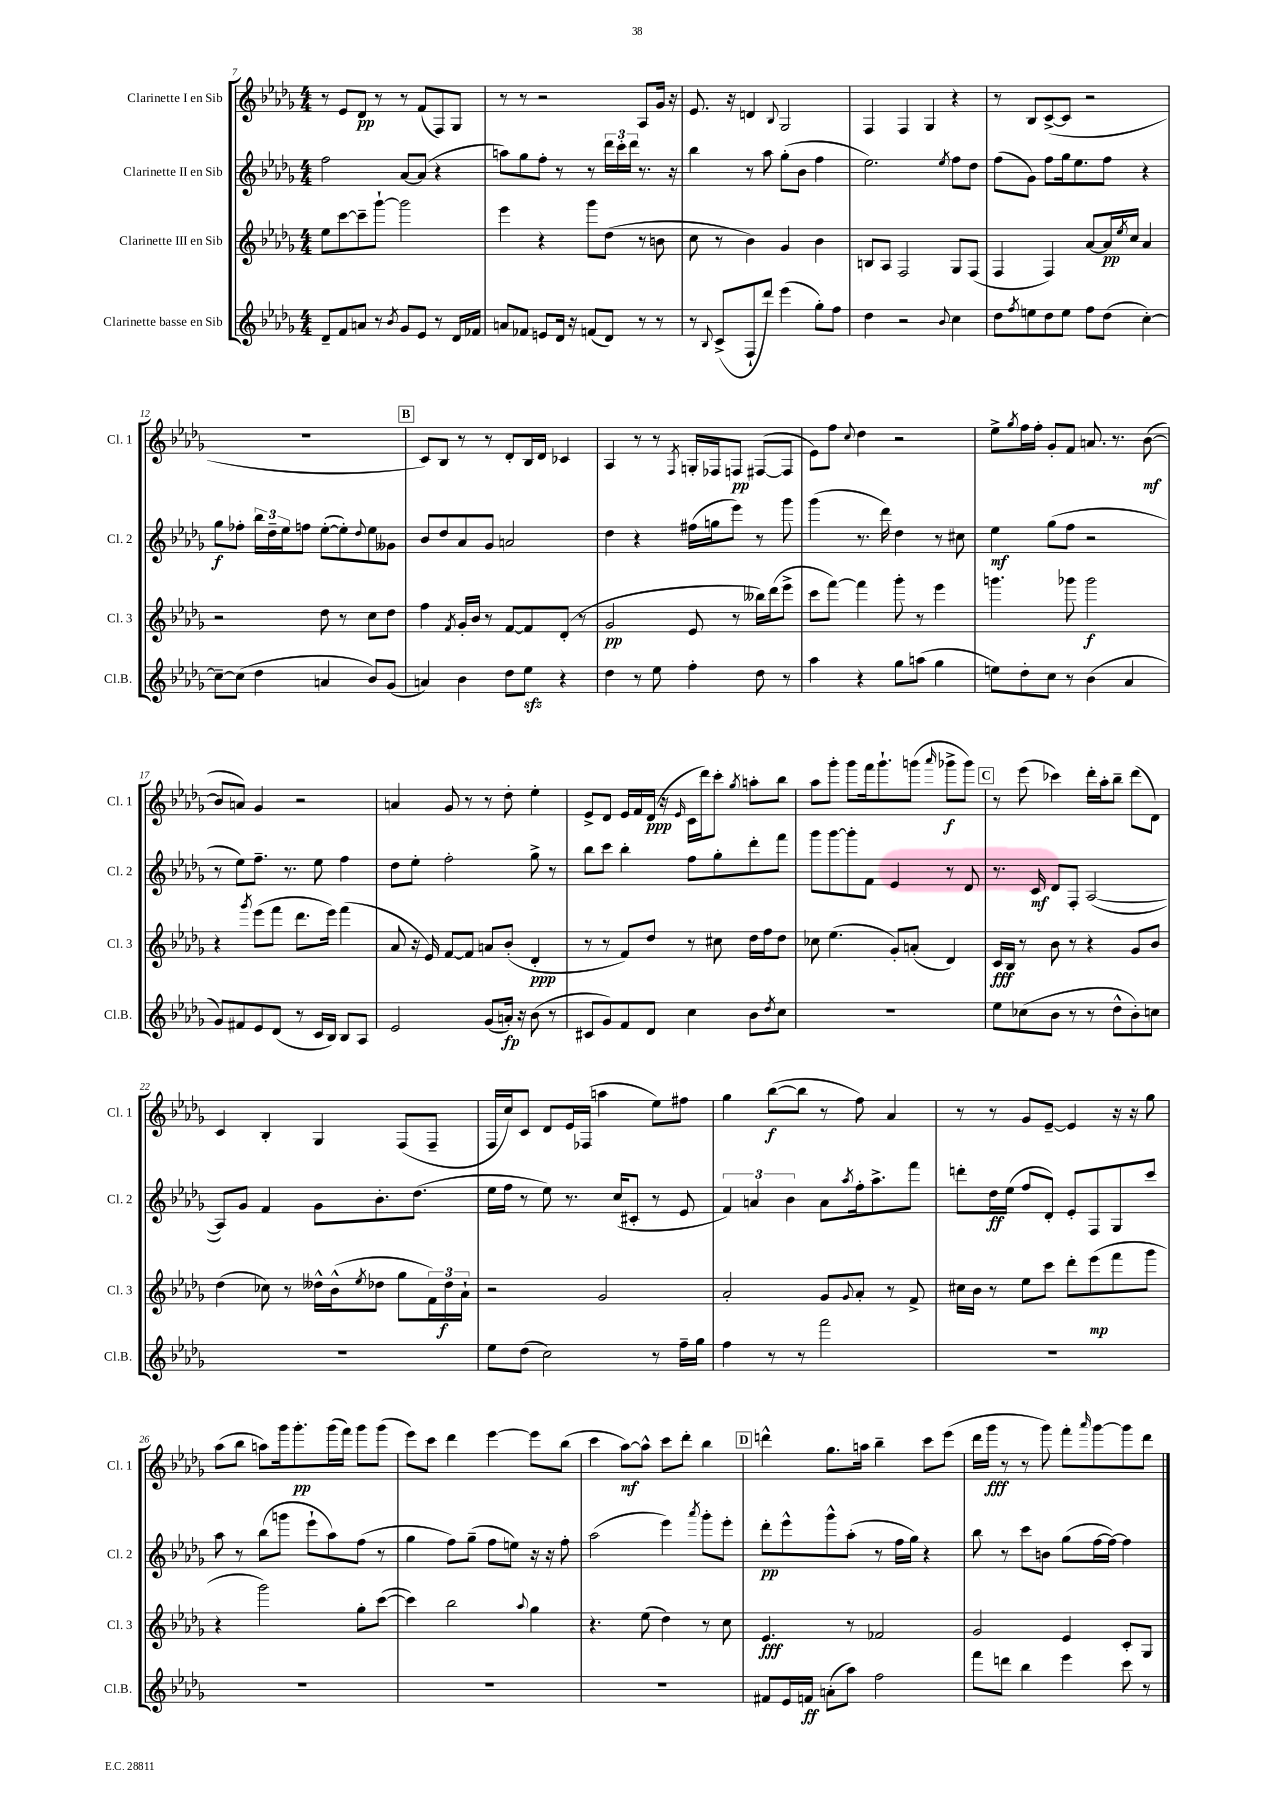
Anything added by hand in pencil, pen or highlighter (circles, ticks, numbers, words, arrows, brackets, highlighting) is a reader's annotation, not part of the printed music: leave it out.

**kern	**dynam	**kern	**dynam	**kern	**dynam	**kern	**dynam
*part4	*part4	*part3	*part3	*part2	*part2	*part1	*part1
*staff4	*staff4	*staff3	*staff3	*staff2	*staff2	*staff1	*staff1
*I"Clarinette basse en Sib	*	*I"Clarinette III en Sib	*	*I"Clarinette II en Sib	*	*I"Clarinette I en Sib	*
*I'Cl.B.	*	*I'Cl. 3	*	*I'Cl. 2	*	*I'Cl. 1	*
*clefG2	*	*clefG2	*	*clefG2	*	*clefG2	*
*k[b-e-a-d-g-]	*	*k[b-e-a-d-g-]	*	*k[b-e-a-d-g-]	*	*k[b-e-a-d-g-]	*
*M4/4	*	*M4/4	*	*M4/4	*	*M4/4	*
=7	=7	=7	=7	=7	=7	=7	=7
8d-~/L	.	8ee-\L	.	2ff\	.	8r	.
8f/	.	[8ccc\	.	.	.	8e-/L	.
8an/J	.	8ccc~\]	.	.	.	8d-/J	pp
8r	.	[8ggg-`\J	.	.	.	8r	.
8qb-/	.	.	.	.	.	.	.
8g-/L	.	2ggg-\]	.	[8a-/L	.	8r	.
8e-/J	.	.	.	(8a-/J]	.	(8f/L	.
8r	.	.	.	4r	.	8F/)	.
16d-/LL	.	.	.	.	.	8G-/J	.
16f-X/JJ	.	.	.	.	.	.	.
=8	=8	=8	=8	=8	=8	=8	=8
8an/L	.	4eee-\	.	8aan\L)	.	8r	.
8f-X/J	.	.	.	8gg-\	.	8r	.
8en/L	.	4r	.	8ff'\J	.	2r	.
16d-/Jk	.	.	.	8r	.	.	.
16r	.	.	.	.	.	.	.
(8fn/L	.	8ggg-\L	.	8r	.	.	.
8d-/J)	.	(8dd-\J	.	24ddd-\LL	.	.	.
.	.	.	.	24ccc'\	.	.	.
.	.	.	.	24ddd-\JJ	.	.	.
8r	.	8r	.	8.r	.	8A-/L	.
8r	.	8bn\	.	.	.	16g-/Jk	.
.	.	.	.	16r	.	16r	.
=9	=9	=9	=9	=9	=9	=9	=9
8r	.	8cc\	.	4bb-\	.	8.e-/	.
8qqB-/	.	.	.	.	.	.	.
(8c^/L	.	8r	.	.	.	.	.
.	.	.	.	.	.	16r	.
8F`/	.	4b-\)	.	8r	.	4dn/	.
8ddd-/J)	.	.	.	8aa-\	.	.	.
.	.	.	.	.	.	8qqB-/	.
(4eee-\	.	4g-/	.	(8gg-'\L	.	2G-/	.
.	.	.	.	8b-\J	.	.	.
8gg-'\L)	.	4b-\	.	4ff\	.	.	.
8ff\J	.	.	.	.	.	.	.
=10	=10	=10	=10	=10	=10	=10	=10
4dd-\	.	8Bn/L	.	2.ee-\)	.	4F/	.
.	.	8A-/J	.	.	.	.	.
2r	.	2F/	.	.	.	4F/	.
.	.	.	.	.	.	4G-/	.
8qqb-/	.	.	.	8qee-/	.	.	.
4cc\	.	8G-/L	.	8ff\L	.	4r	.
.	.	(8F/J	.	8dd-\J	.	.	.
=11	=11	=11	=11	=11	=11	=11	=11
8dd-\L	.	4F/	.	(8ff\L	.	8r	.
8qff/	.	.	.	.	.	.	.
8een\	.	.	.	8g-\J)	.	8B-/L	.
8dd-\	.	4F/)	.	8ff\L	.	([8c^/	.
8ee\J	.	.	.	16gg-\k	.	8c/J]	.
.	.	.	.	8.ee-\	.	.	.
8ff\L	.	[8a-/L	.	.	.	2r	.
(8dd-\J	.	16a-/L]	pp	8ff\J	.	.	.
.	.	8qee-/	.	.	.	.	.
.	.	16cc/JJ	.	.	.	.	.
[4cc'\)	.	4a-/	.	4r	.	.	.
!!LO:LB:g=z
=12	=12	=12	=12	=12	=12	=12	=12
8cc~\L_	.	2r	.	8gg-\L	f	1r	.
(8cc\J]	.	.	.	8ff-X'\J	.	.	.
4dd-\	.	.	.	24bb-\LL	.	.	.
.	.	.	.	24dd-~\	.	.	.
.	.	.	.	24ee-\J	.	.	.
.	.	.	.	8ffn\J	.	.	.
4an/	.	8dd-\	.	([8ee-'\L	.	.	.
.	.	8r	.	8ee-'\])	.	.	.
.	.	.	.	8qqdd-/	.	.	.
8b-/L)	.	8cc\L	.	8ee-\	.	.	.
(8g-/J	.	8dd-\J	.	8g--X\J	.	.	.
!!LO:REH:place=s1:t=B
=13	=13	=13	=13	=13	=13	=13	=13
4an/)	.	4ff\	.	8b-/L	.	8c/L)	.
.	.	.	.	8dd-/	.	8B-/J	.
.	.	8qf/	.	.	.	.	.
4b-\	.	16g-'/LL	.	8a-/	.	8r	.
.	.	16b-/JJ	.	.	.	.	.
.	.	8r	.	8g-/J	.	8r	.
8dd-\L	.	[8f/L	.	2an/	.	8d-'/L	.
8ee-zz\J	.	8f/]	.	.	.	16B-/L	.
.	.	.	.	.	.	16d-/JJ	.
4r	.	(8d-'/J	.	.	.	4c-X/	.
.	.	8r	.	.	.	.	.
=14	=14	=14	=14	=14	=14	=14	=14
4dd-\	.	2g-/	pp	4dd-\	.	4A-/	.
8r	.	.	.	4r	.	8r	.
8ee-\	.	.	.	.	.	8r	.
.	.	.	.	.	.	8qF/	.
4ff'\	.	8e-/	.	(16ff#X\LL	.	16Gn'/LL	.
.	.	.	.	16ggn\J	.	16F-X/J	.
.	.	8r	.	8eee-\J)	.	8Fn/J	pp
8dd-\	.	16bb--X\LL)	.	8r	.	([8F#X/L	.
.	.	(16ddd-\J	.	.	.	.	.
8r	.	8eee-^\J	.	8ggg-\	.	8F#/J]	.
=15	=15	=15	=15	=15	=15	=15	=15
4aa-\	.	8ccc\L	.	(4ggg-\	.	8e-\L)	.
.	.	[8fff\J)	.	.	.	8ff\J	.
.	.	.	.	.	.	8qqcc/	.
4r	.	4fff\]	.	8.r	.	4dd-\	.
.	.	.	.	16ddd-\)	.	.	.
8gg-\L	.	8ggg-'\	.	4dd-\	.	2r	.
(8aan\J	.	8r	.	.	.	.	.
4gg-\	.	4eee-\	.	8r	.	.	.
.	.	.	.	8cc#X\	.	.	.
=16	=16	=16	=16	=16	=16	=16	=16
8een\L)	.	4.gggn\	.	4ee-\	mf	8ee-^\L	.
.	.	.	.	.	.	8qgg-/	.
8dd-'\	.	.	.	.	.	16ff\L	.
.	.	.	.	.	.	16ff'\JJ	.
8cc\J	.	.	.	(8gg-\L	.	8g-'/L	.
8r	.	8ggg-X\	.	8ff\J	.	8f/J	.
(4b-\	.	2ggg-\	f	2r	.	8.an/	.
.	.	.	.	.	.	8.r	.
4a-/	.	.	.	.	.	.	.
.	.	.	.	.	.	([8b-\	mf
!!LO:LB:g=z
=17	=17	=17	=17	=17	=17	=17	=17
8g-/L)	.	4r	.	8r	.	8b-/L]	.
8f#X/	.	.	.	8ee-\L)	.	8an/J)	.
.	.	8qggg-/	.	.	.	.	.
8e-/	.	(8eee-\L	.	8.ff~\J	.	4g-/	.
(8d-/J	.	8fff\J	.	.	.	.	.
.	.	.	.	8.r	.	.	.
8r	.	8.ddd-\L	.	.	.	2r	.
16c/LL	.	.	.	8ee-\	.	.	.
16B-/JJ)	.	16eee-\Jk)	.	.	.	.	.
8B-/L	.	(4fff\	.	4ff\	.	.	.
8A-/J	.	.	.	.	.	.	.
=18	=18	=18	=18	=18	=18	=18	=18
2e-/	.	8a-/	.	8dd-\L	.	4an/	.
.	.	16r	.	8ee-'\J	.	.	.
.	.	16e-/)	.	.	.	.	.
.	.	[8f/L	.	2ff'\	.	8g-/	.
.	.	8f/J]	.	.	.	8r	.
(8g-/L	.	8an/L	.	.	.	8r	.
16an'/Jk)	fp	(8b-'/J	.	.	.	8dd-'\	.
16r	.	.	.	.	.	.	.
(8b-\	.	4d-'/	ppp	8gg-^\	.	4ee-'\	.
8r	.	.	.	8r	.	.	.
=19	=19	=19	=19	=19	=19	=19	=19
8c#X/L	.	8r	.	8bb-\L	.	8e-^/L	.
8g-/)	.	8r	.	8ccc\J	.	8d-/J	.
8f/	.	8f/L)	.	4bb-'\	.	16e-/LL	.
.	.	.	.	.	.	16f/	.
8d-/J	.	8dd-/J	.	.	.	(16d-/JJ	ppp
.	.	.	.	.	.	16r	.
.	.	.	.	.	.	16qqe-/	.
4cc\	.	8r	.	8ff\L	.	16c\LL	.
.	.	.	.	.	.	16ddd-\J)	.
.	.	8cc#X\	.	8gg-'\	.	8ccc'\J	.
.	.	.	.	.	.	8qgg-/	.
8b-\L	.	16dd-\LL	.	8ddd-'\	.	8aan'\L	.
.	.	16ff\J	.	.	.	.	.
8qdd-/	.	.	.	.	.	.	.
8cc\J	.	8dd-\J	.	8fff\J	.	8bb-\J	.
=20	=20	=20	=20	=20	=20	=20	=20
1r	.	8cc-X\	.	8ggg-\L	.	8aa-\L	.
.	.	(4.ee-\	.	[8ggg-\	.	8ggg-'\J	.
.	.	.	.	8ggg-'\]	.	8ggg-\L	.
.	.	.	.	8f\J	.	16fff\k	.
.	.	.	.	.	.	8.ggg-`\	.
.	.	8g-'/L)	.	4e-/	.	.	.
.	.	(8an'/J	.	.	.	(8gggn\J	.
.	.	.	.	.	.	16qqaaa-/	.
.	.	4d-/)	.	8r	.	8ggg-X^\L	f
.	.	.	.	8d-/	.	8ggg-\J)	.
!!LO:REH:place=s1:t=C
=21	=21	=21	=21	=21	=21	=21	=21
8ee-\L	.	16c/LL	fff	8.r	.	8r	.
.	.	16B-/JJ	.	.	.	.	.
(8cc-X\	.	8r	.	.	.	(8eee-\	.
.	.	.	.	16c/	mf	.	.
8b-\J	.	8b-\	.	8d-/L	.	4ccc-X\)	.
8r	.	8r	.	8F'/J	.	.	.
8r	.	4r	.	([2A-/	.	16ddd-'\LL	.
.	.	.	.	.	.	16aa-'\J	.
8dd-^^\L	.	.	.	.	.	8bb-~\J	.
8b-'\)	.	8g-/L	.	.	.	(8ddd-\L	.
8ccn\J	.	8b-/J	.	.	.	8d-\J)	.
!!LO:LB:g=z
=22	=22	=22	=22	=22	=22	=22	=22
1r	.	(4dd-\	.	8A-/L])	.	4c/	.
.	.	.	.	8g-/J	.	.	.
.	.	8cc-X\)	.	4f/	.	4B-'/	.
.	.	8r	.	.	.	.	.
.	.	16dd--X^^\LL	.	8g-\L	.	4G-/	.
.	.	(16b-^^\J	.	.	.	.	.
.	.	8qee-/	.	.	.	.	.
.	.	8dd-X\J	.	8.b-'\	.	.	.
.	.	8gg-\L	.	.	.	(8F/L	.
.	.	.	.	(8.dd-\J	.	.	.
.	.	24f\L)	.	.	.	8F~/J	.
.	.	24dd-\	f	.	.	.	.
.	.	24a-`\JJ	.	.	.	.	.
=23	=23	=23	=23	=23	=23	=23	=23
8ee-\L	.	2r	.	16ee-\LL	.	16F/LL	.
.	.	.	.	16ff\JJ	.	16cc/J)	.
(8dd-\J	.	.	.	8r	.	8c/J	.
2cc\)	.	.	.	8ee-\)	.	8d-/L	.
.	.	.	.	8.r	.	16e-/L	.
.	.	.	.	.	.	(16F-X/JJ	.
.	.	2g-/	.	.	.	4aan\	.
.	.	.	.	(16cc/KL	.	.	.
.	.	.	.	8c#X'/J	.	.	.
8r	.	.	.	8r	.	8ee-\L)	.
16ff~\LL	.	.	.	8e-/	.	8ff#X\J	.
16gg-\JJ	.	.	.	.	.	.	.
=24	=24	=24	=24	=24	=24	=24	=24
4ff\	.	2a-'/	.	6f/)	.	4gg-\	.
.	.	.	.	6an/	.	.	.
8r	.	.	.	.	.	([8bb-\L	f
.	.	.	.	6b-\	.	.	.
8r	.	.	.	.	.	8bb-\J]	.
2fff\	.	8g-/L	.	8a\L	.	8r	.
.	.	8qqg-/	.	8qaa-/	.	.	.
.	.	8a-'/J	.	16ff'\k	.	8ff\)	.
.	.	.	.	8.aa-^\	.	.	.
.	.	8r	.	.	.	4a-/	.
.	.	8f^/	.	8fff\J	.	.	.
=25	=25	=25	=25	=25	=25	=25	=25
1r	.	16cc#X\LL	.	8dddn'\L	.	8r	.
.	.	16b-\JJ	.	.	.	.	.
.	.	8r	.	16dd-\L	ff	8r	.
.	.	.	.	(16ee-\JJ	.	.	.
.	.	8ee-\L	.	8ff/L	.	8g-/L	.
.	.	8ccc\J	.	8d-'/J)	.	[8e-~/J	.
.	.	8ddd-'\L	.	8e-'/L	.	4e-/]	.
.	.	(8eee-\	mp	8F/	.	.	.
.	.	8fff\	.	8G-/	.	16r	.
.	.	.	.	.	.	16r	.
.	.	8ggg-\J	.	8ccc/J	.	8gg-\	.
!!LO:LB:g=z
=26	=26	=26	=26	=26	=26	=26	=26
1r	.	4r	.	8aa-\	.	(8aa-\L	.
.	.	.	.	8r	.	8bb-\J	.
.	.	2ggg-\)	.	(8bb-\L	.	8aan\L)	.
.	.	.	.	8gggn\J	.	16ggg-\k	.
.	.	.	.	.	.	8.ggg-'\	pp
.	.	.	.	8eee-`\L	.	.	.
.	.	.	.	8aa-\)	.	(16ggg-\L	.
.	.	.	.	.	.	16fff\JJ)	.
.	.	8gg-'\L	.	(8ff\J	.	8ggg-\L	.
.	.	([8ccc\J	.	8r	.	(8ggg-\J	.
=27	=27	=27	=27	=27	=27	=27	=27
1r	.	4ccc\])	.	4gg-\	.	8eee-\L)	.
.	.	.	.	.	.	8ccc\J	.
.	.	2bb-\	.	8ff\L)	.	4ddd-\	.
.	.	.	.	(8gg-~\J	.	.	.
.	.	.	.	8ff\L	.	[4eee-\	.
.	.	.	.	8een\J)	.	.	.
.	.	8qqaa-/	.	.	.	.	.
.	.	4gg-\	.	16r	.	8eee-\L]	.
.	.	.	.	16r	.	.	.
.	.	.	.	8ff'\	.	(8bb-\J	.
=28	=28	=28	=28	=28	=28	=28	=28
1r	.	4.r	.	(2aa-\	.	4ccc\	.
.	.	.	.	.	.	[8aa-\L)	mf
.	.	(8ee-\	.	.	.	8aa-^^\J]	.
.	.	4dd-\)	.	4eee-\)	.	8ccc\L	.
.	.	.	.	.	.	8ddd-'\J	.
.	.	.	.	8qaaa-/	.	.	.
.	.	8r	.	8ggg-'\L	.	4bb-\	.
.	.	8cc\	.	8eee-'\J	.	.	.
!!LO:REH:place=s1:t=D
=29	=29	=29	=29	=29	=29	=29	=29
8f#X/L	.	4.e-/	fff	8ddd-'\L	pp	4dddn^^\	.
16e-/L	.	.	.	8eee-^^\	.	.	.
16fn/JJ	ff	.	.	.	.	.	.
(8an'\L	.	.	.	8ggg-^^\	.	8.gg-\L	.
8aa-\J)	.	8r	.	(8aa-'\J	.	.	.
.	.	.	.	.	.	16aan\Jk	.
2ff\	.	2f-X/	.	8r	.	4bb-~\	.
.	.	.	.	16ff\LL	.	.	.
.	.	.	.	16gg-\JJ)	.	.	.
.	.	.	.	4r	.	8ccc\L	.
.	.	.	.	.	.	(8eee-\J	.
=30	=30	=30	=30	=30	=30	=30	=30
8fff\L	.	2g-/	.	8bb-\	.	16ddd-\LL	.
.	.	.	.	.	.	16ggg-\JJ	fff
8dddn\J	.	.	.	8r	.	8r	.
4bb-\	.	.	.	8ccc\L	.	8r	.
.	.	.	.	8bn\J	.	8ggg-\)	.
4eee-\	.	4e-/	.	(8gg-\L	.	8fff'\L	.
.	.	.	.	.	.	16qqaaa-/	.
.	.	.	.	[16ff\L	.	[8ggg-\	.
.	.	.	.	16ff\JJ_)	.	.	.
8ccc\	.	8c'/L	.	4ff\]	.	8ggg-\]	.
8r	.	8G-/J	.	.	.	8ddd-\J	.
==	==	==	==	==	==	==	==
*-	*-	*-	*-	*-	*-	*-	*-
